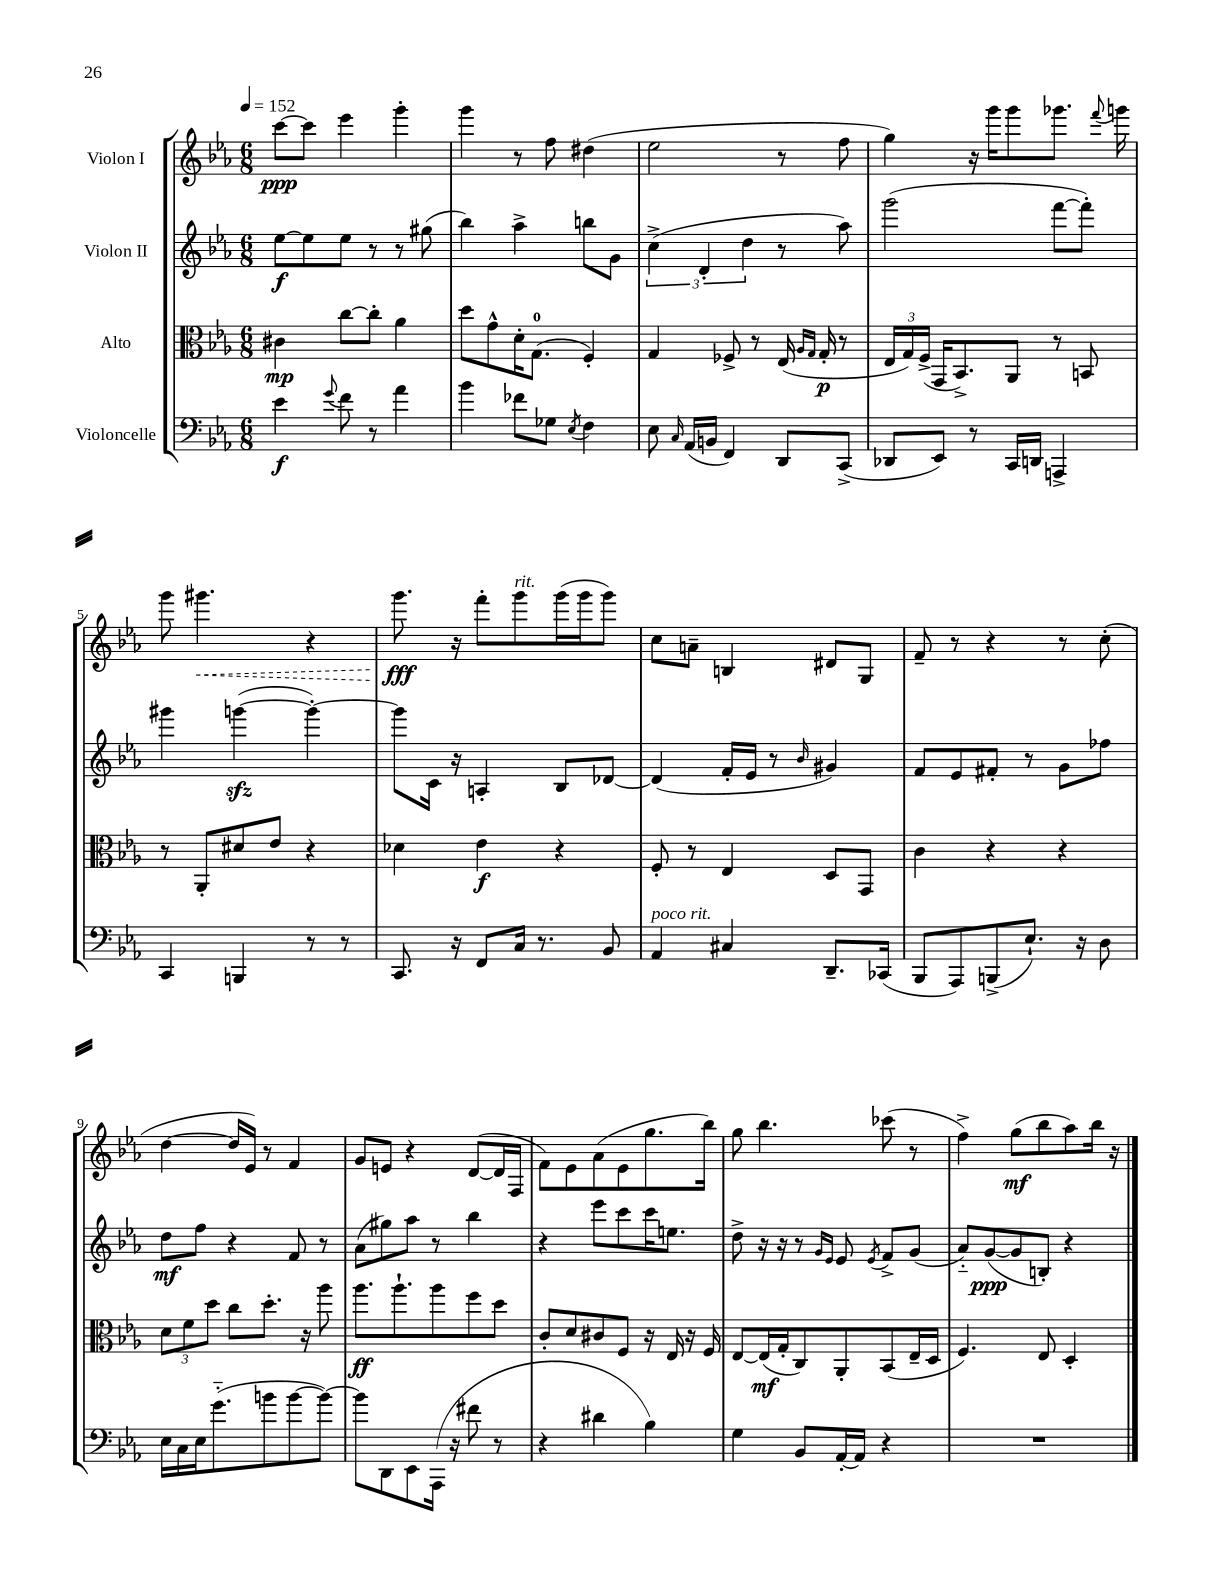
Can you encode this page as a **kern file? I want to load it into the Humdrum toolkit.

**kern	**dynam	**kern	**dynam	**kern	**dynam	**kern	**dynam
*part4	*part4	*part3	*part3	*part2	*part2	*part1	*part1
*staff4	*staff4	*staff3	*staff3	*staff2	*staff2	*staff1	*staff1
*I"Violoncelle	*	*I"Alto	*	*I"Violon II	*	*I"Violon I	*
*clefF4	*	*clefC3	*	*clefG2	*	*clefG2	*
*k[b-e-a-]	*	*k[b-e-a-]	*	*k[b-e-a-]	*	*k[b-e-a-]	*
*M6/8	*	*M6/8	*	*M6/8	*	*M6/8	*
*MM152	*	*MM152	*	*MM152	*	*MM152	*
=1	=1	=1	=1	=1	=1	=1	=1
4e-\	f	4c#X\	mp	[8ee-\L	f	[8ccc\L	ppp
.	.	.	.	8ee-\]	.	8ccc\J]	.
8qqg/	.	.	.	.	.	.	.
8f\	.	[8cc\L	.	8ee-\J	.	4eee-\	.
8r	.	8cc'\J]	.	8r	.	.	.
4a-\	.	4a-\	.	8r	.	4ggg'\	.
.	.	.	.	(8gg#X\	.	.	.
=2	=2	=2	=2	=2	=2	=2	=2
4b-\	.	8dd\L	.	4bb-\)	.	4ggg\	.
.	.	8g^^\	.	.	.	.	.
8f-X\L	.	16d'\K	.	4aa-^\	.	8r	.
.	.	(8.G\J	.	.	.	.	.
8G-X\J	.	.	.	.	.	8ff\	.
8qE-/	.	.	.	.	.	.	.
4F\	.	4F'/)	.	8bbn\L	.	(4dd#X\	.
.	.	.	.	8g\J	.	.	.
=3	=3	=3	=3	=3	=3	=3	=3
8E-\	.	4G/	.	(6cc^\	.	2ee-\	.
16qqC/	.	.	.	.	.	.	.
(16AA-/LL	.	.	.	.	.	.	.
.	.	.	.	6d'/	.	.	.
16BBn/JJ	.	.	.	.	.	.	.
4FF/)	.	8F-X^/	.	.	.	.	.
.	.	.	.	6dd\	.	.	.
.	.	8r	.	.	.	.	.
8DD/L	.	(16E-/	.	8r	.	8r	.
.	.	16qqA-/LL	.	.	.	.	.
.	.	16qqG/JJ	.	.	.	.	.
.	.	16G'/	p	.	.	.	.
(8CC^/J	.	8r	.	8aa-\)	.	8ff\	.
=4	=4	=4	=4	=4	=4	=4	=4
8DD-X/L	.	24E-/LL	.	(2ggg\	.	4gg\)	.
.	.	24G/)	.	.	.	.	.
.	.	(24F^/JJ	.	.	.	.	.
8EE-/J)	.	16GG/KL	.	.	.	.	.
.	.	8.BB-^/)	.	.	.	.	.
8r	.	.	.	.	.	16r	.
.	.	.	.	.	.	16ggg\KL	.
16CC/LL	.	8AA-/J	.	.	.	8ggg\	.
16DDn/JJ	.	.	.	.	.	.	.
4AAAn^/	.	8r	.	[8fff\L	.	8.ggg-X\J	.
.	.	8BBn/	.	8fff'\J])	.	.	.
.	.	.	.	.	.	8qqfff/	.
.	.	.	.	.	.	16gggn\	.
!!LO:LB:g=z
=5	=5	=5	=5	=5	=5	=5	=5
4CC/	.	8r	.	4ggg#X\	.	8ggg\	.
!	!	!	!	!	!	!	!LO:HP:b
.	.	8AA-'/L	.	.	.	4.ggg#X\	<
4BBBn/	.	8d#X/	.	([4gggnzz\	.	.	.
.	.	8e-/J	.	.	.	.	.
8r	.	4r	.	4ggg'\_)	.	4r	.
8r	.	.	.	.	.	.	.
=6	=6	=6	=6	=6	=6	=6	=6
8.CC/	.	4d-X\	.	8ggg\L]	.	8.ggg\	fff
.	.	.	.	16c\Jk	.	.	.
16r	.	.	.	16r	.	16r	[
8FF/L	.	4e-\	f	4An'/	.	8fff'\L	.
!	!	!	!	!	!	!LO:TX:a:i:t=rit.	!
16C/Jk	.	.	.	.	.	8ggg\	.
8.r	.	.	.	.	.	.	.
.	.	4r	.	8B-/L	.	(16ggg\L	.
.	.	.	.	.	.	16ggg\J	.
8BB-/	.	.	.	[8d-X/J	.	8ggg\J)	.
=7	=7	=7	=7	=7	=7	=7	=7
!LO:TX:a:i:t=poco rit.	!	!	!	!	!	!	!
4AA-/	.	8F'/	.	(4d-/]	.	8cc\L	.
.	.	8r	.	.	.	8an~\J	.
4C#X/	.	4E-/	.	16f'/LL	.	4Bn/	.
.	.	.	.	16e-/JJ	.	.	.
.	.	.	.	8r	.	.	.
.	.	.	.	16qqb-/	.	.	.
8.DD~/L	.	8D/L	.	4g#X/)	.	8d#X/L	.
.	.	8GG/J	.	.	.	8G/J	.
(16CC-X/Jk	.	.	.	.	.	.	.
=8	=8	=8	=8	=8	=8	=8	=8
8BBB-/L	.	4c\	.	8f/L	.	8f~/	.
8AAA-/)	.	.	.	8e-/	.	8r	.
(8BBBn^/	.	4r	.	8f#X'/J	.	4r	.
8.E-`/J)	.	.	.	8r	.	.	.
.	.	4r	.	8g\L	.	8r	.
16r	.	.	.	.	.	.	.
8D\	.	.	.	8ff-X\J	.	(8cc'\	.
!!LO:LB:g=z
=9	=9	=9	=9	=9	=9	=9	=9
16E-\LL	.	12d\L	.	8dd\L	mf	[4dd\	.
16C\	.	.	.	.	.	.	.
.	.	12f\	.	.	.	.	.
16E-\J	.	.	.	8ff\J	.	.	.
.	.	12dd\J	.	.	.	.	.
(8.g\	.	.	.	.	.	.	.
.	.	8cc\L	.	4r	.	16dd/LL]	.
.	.	.	.	.	.	16e-/JJ)	.
8bn\	.	8.dd'\J	.	.	.	8r	.
[8b\	.	.	.	8f/	.	4f/	.
.	.	16r	.	.	.	.	.
8b\J_)	.	8aa-\	.	8r	.	.	.
=10	=10	=10	=10	=10	=10	=10	=10
8b\L]	.	8.aa-\L	ff	(8a-\L	.	8g/L	.
8DD\	.	.	.	8gg#X\)	.	8en/J	.
.	.	8.aa-`\	.	.	.	.	.
8EE-\	.	.	.	8aa-\J	.	4r	.
(16AAA-\Jk	.	8aa-\	.	8r	.	.	.
16r	.	.	.	.	.	.	.
8f#X\	.	8ff\	.	4bb-\	.	([8d/L	.
8r	.	8dd\J	.	.	.	16d/L]	.
.	.	.	.	.	.	16F/JJ	.
=11	=11	=11	=11	=11	=11	=11	=11
4r	.	8c'/L	.	4r	.	8f\L)	.
.	.	8d/	.	.	.	8e-\	.
4d#X\	.	8c#X/	.	8eee-\L	.	(8a-\	.
.	.	8F/J	.	8ccc\	.	8e-\	.
4B-\)	.	16r	.	16ccc\K	.	8.gg\	.
.	.	16E-/	.	8.een\J	.	.	.
.	.	16r	.	.	.	.	.
.	.	16F/	.	.	.	16bb-\Jk)	.
=12	=12	=12	=12	=12	=12	=12	=12
4G\	.	[8E-/L	.	8dd^\	.	8gg\	.
.	.	(16E-/L]	mf	16r	.	4.bb-\	.
.	.	16G'/J	.	16r	.	.	.
8BB-/L	.	8C/)	.	8r	.	.	.
.	.	.	.	16qqg/LL	.	.	.
.	.	.	.	16qqe-/JJ	.	.	.
[16AA-'/L	.	8AA-'/	.	8e-/	.	.	.
16AA-/JJ]	.	.	.	.	.	.	.
.	.	.	.	8qe-/	.	.	.
4r	.	(8BB-/	.	8f^/L	.	(8ccc-X\	.
.	.	16E-~/L	.	(8g/J	.	8r	.
.	.	16D/JJ	.	.	.	.	.
=13	=13	=13	=13	=13	=13	=13	=13
2.r	.	4.F/)	.	8a-/L)	.	4ff^\)	.
.	.	.	.	([8g/	ppp	.	.
.	.	.	.	8g/]	.	(8gg\L	mf
.	.	8E-/	.	8Bn'/J)	.	8bb-\	.
.	.	4D'/	.	4r	.	8aa-\)	.
.	.	.	.	.	.	16bb-\Jk	.
.	.	.	.	.	.	16r	.
==	==	==	==	==	==	==	==
*-	*-	*-	*-	*-	*-	*-	*-
